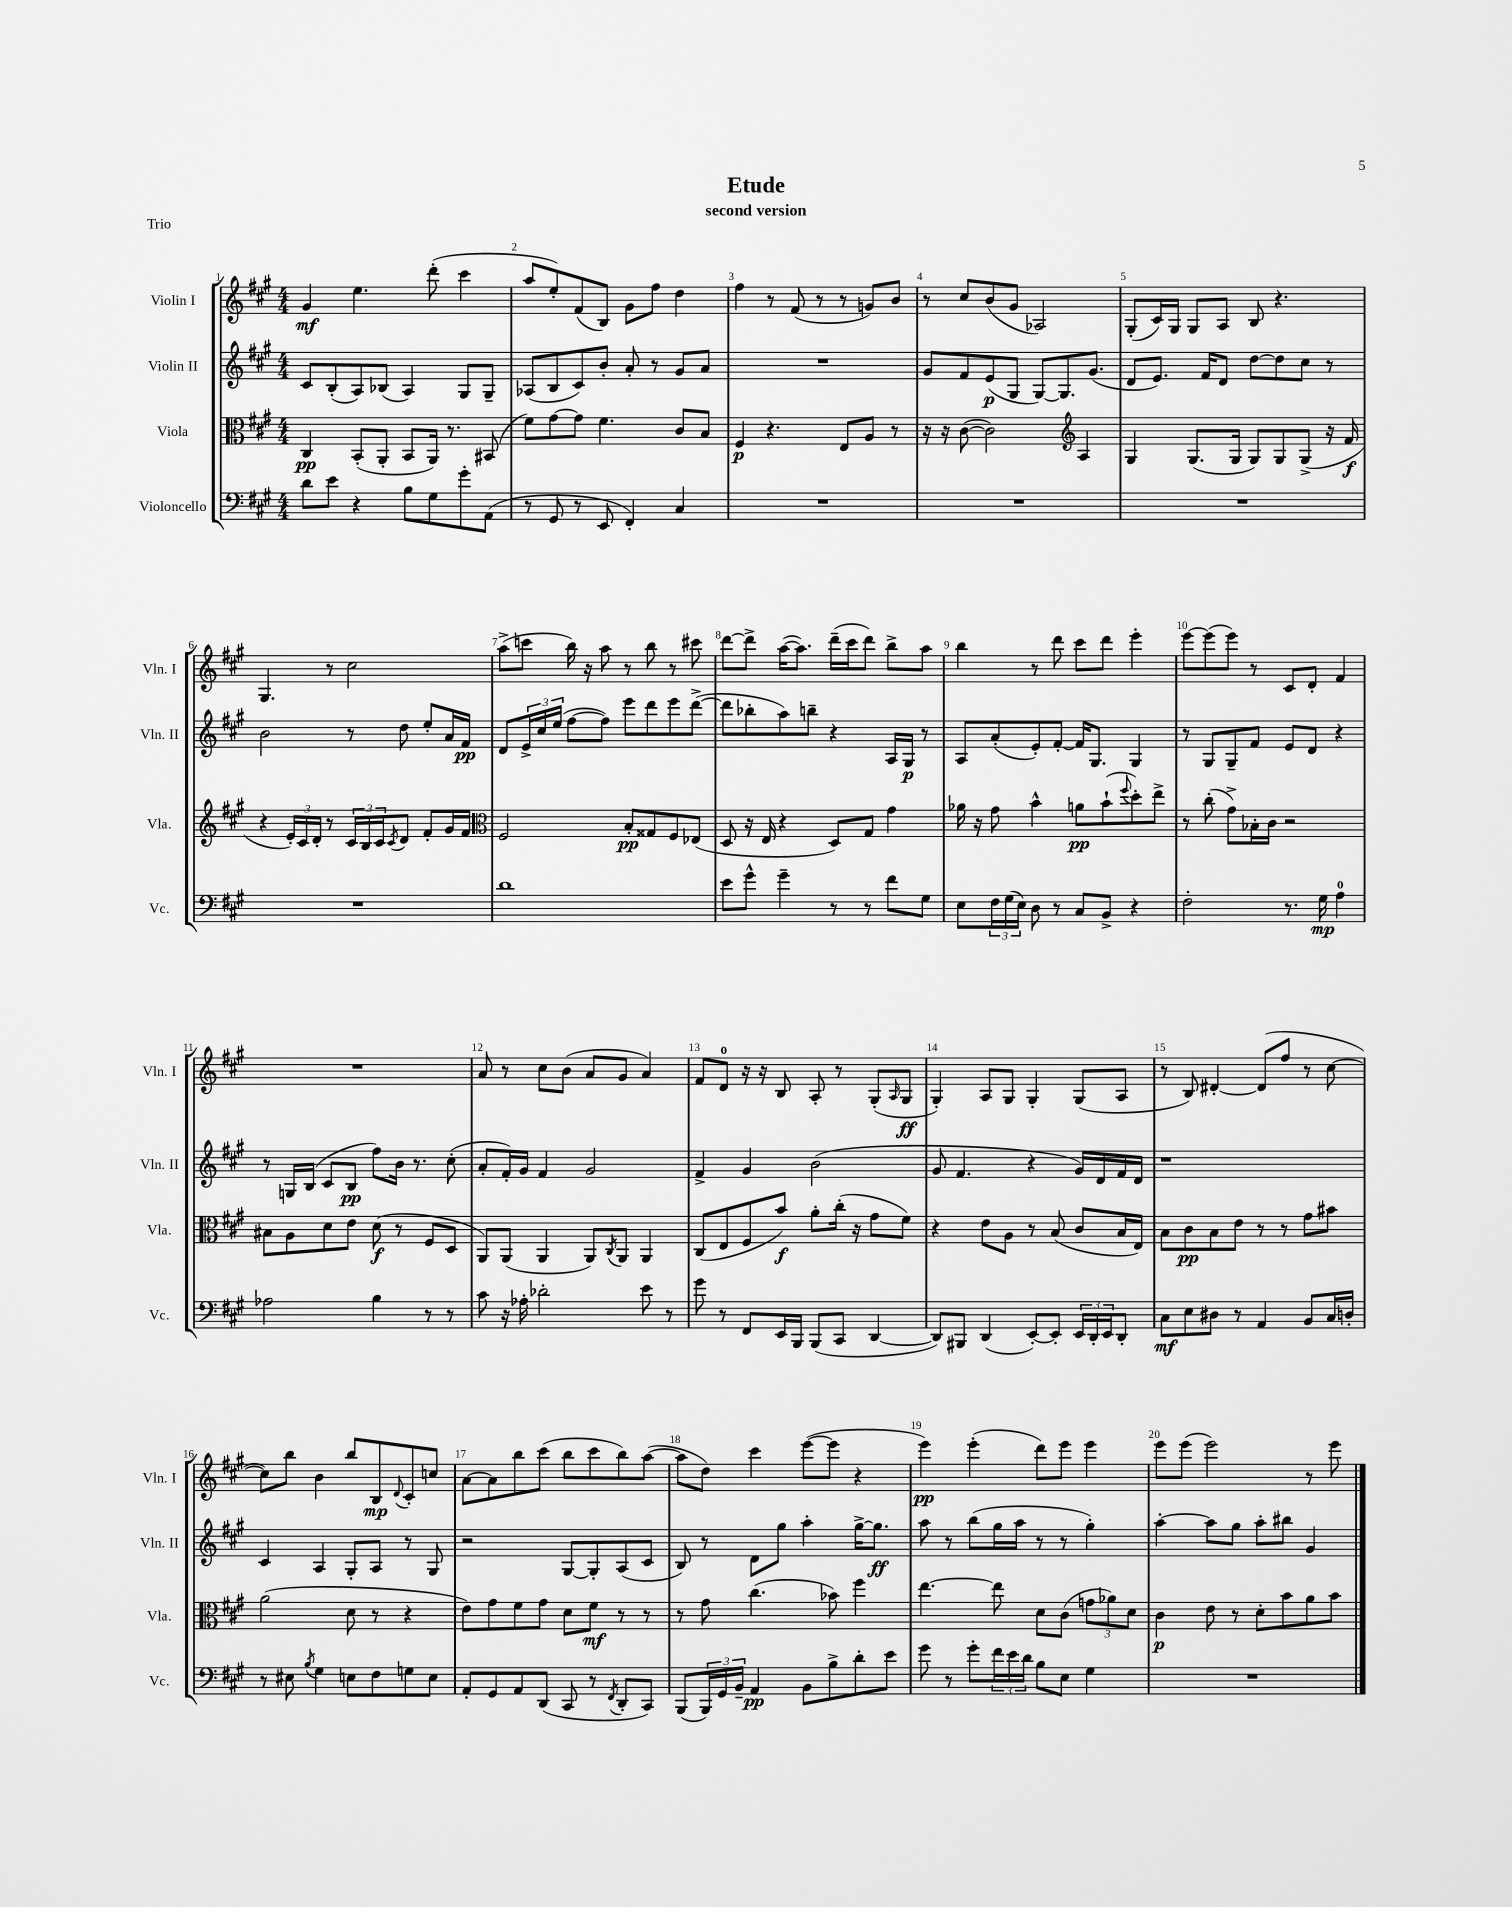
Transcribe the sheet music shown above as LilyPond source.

\header { title = "Etude" subtitle = "second version" piece = "Trio" }
<<
\new StaffGroup <<
\new Staff = "s0" \with { instrumentName = "Violin I" shortInstrumentName = "Vln. I" } {
    \clef treble \key a \major \numericTimeSignature \time 4/4
    gis'4\mf e''4. d'''8-.( cis'''4 |
    a''8 e''8-.) fis'8( b8) gis'8 fis''8 d''4 |
    fis''4 r8 fis'8( r8 r8 g'8) b'8 |
    r8 cis''8 b'8( gis'8 aes2) |
    gis8-.( cis'16) gis16 gis8 a8 b8 r4. |
    gis4. r8 cis''2 |
    a''8->( c'''8 b''16) r16 a''8 r8 b''8 r8 cis'''8 |
    d'''8~ d'''8-> a''16~( a''8.) d'''16--( cis'''16 d'''8) b''8-> a''8 |
    b''4 r8 d'''8 cis'''8 d'''8 e'''4-. |
    e'''8~ e'''8( e'''8) r8 cis'8 d'8-. fis'4 |
    R1 |
    a'8 r8 cis''8 b'8( a'8 gis'8 a'4) |
    fis'8 d'8-0 r16 r16 b8 a8-. r8 gis8-.( \grace { a16 } gis8\ff |
    gis4-.) a8 gis8 gis4-. gis8( a8 |
    r8 b8) dis'4~-. dis'8( fis''8 r8 cis''8~ |
    cis''8) b''8 b'4 b''8 b8\mp \appoggiatura { d'8 } cis'8-. c''8 |
    a'8~ a'8 b''8 cis'''8( b''8 cis'''8 b''8) a''8~( |
    a''8 d''8) cis'''4 e'''8~( e'''8 r4 |
    e'''4\pp) e'''4-.( d'''8) e'''8 e'''4 |
    e'''8 e'''8( e'''2) r8 e'''8 \bar "|." |
}
\new Staff = "s1" \with { instrumentName = "Violin II" shortInstrumentName = "Vln. II" } {
    \clef treble \key a \major \numericTimeSignature \time 4/4
    cis'8 b8-.( a8) bes8( a4) gis8 gis8-- |
    aes8( b8 cis'8) b'8-. a'8-. r8 gis'8 a'8 |
    R1 |
    gis'8 fis'8 e'8\p( gis8 gis8~) gis8. gis'8.( |
    d'8 e'8.) fis'16 d'8 d''8~ d''8 cis''8 r8 |
    b'2 r8 d''8 e''8-. a'16 fis'16\pp |
    d'8 \tuplet 3/2 { e'16-> cis''16 e''16( } fis''8~ fis''8) e'''8 d'''8 e'''8 d'''8~->( |
    d'''8 bes''8-. a''8) b''8-- r4 a16 gis16\p r8 |
    a8 a'8-.( e'8-.) fis'8~-. fis'16 gis8. gis4 |
    r8 gis8 gis8-- fis'8 e'8 d'8 r4 |
    r8 g16 b16( cis'8 b8\pp fis''8) b'16 r8. cis''8-.( |
    a'8-. fis'16-.) gis'16 fis'4 gis'2 |
    fis'4-> gis'4 b'2( |
    gis'8 fis'4. r4 gis'16) d'16 fis'16 d'16 |
    r1 |
    cis'4 a4 gis8-. a8 r8 gis8 |
    r2 gis8~ gis8-. a8( cis'8 |
    b8) r8 d'8 gis''8 a''4-. gis''16~-> gis''8.\ff |
    a''8 r8 b''8( gis''16 a''16 r8 r8 gis''4-.) |
    a''4~-. a''8 gis''8 a''8-. bis''8 gis'4 \bar "|." |
}
\new Staff = "s2" \with { instrumentName = "Viola" shortInstrumentName = "Vla." } {
    \clef alto \key a \major \numericTimeSignature \time 4/4
    cis4\pp b,8-.( a,8-. b,8 a,16) r8. bis,8( |
    fis'8) gis'8~ gis'8 fis'4. cis'8 b8 |
    fis4\p r4. e8 a8 r8 |
    r16 r16 cis'8~( cis'2) \clef treble a4 |
    gis4 gis8.( gis16 gis8) gis8 gis8->( r16 fis'16\f |
    r4 \tuplet 3/2 { e'16-.) cis'16 d'16-. } r8 \tuplet 3/2 { cis'16 b16 cis'16 } \acciaccatura { cis'8 } d'8 fis'8-. gis'16 fis'16 |
    \clef alto fis2 b8-.\pp gisis8 fis8 ees8( |
    d8 r16 e16 r4 d8) gis8 gis'4 |
    aes'16 r16 gis'8 b'4-^ a'8\pp b'8-!( \appoggiatura { fis''8 } d''8-.) e''8-> |
    r8 cis''8-.( gis'8->) bes16-. cis'16 r2 |
    bis8 a8 d'8 e'8 d'8\f( r8 fis8 d8 |
    a,8) a,8( a,4 a,8) \acciaccatura { cis8 } a,8 a,4 |
    cis8( e8 fis8 b'8\f) a'8-. cis''16-.( r16 gis'8 fis'8) |
    r4 e'8 a8 r8 b8( cis'8 b16 e16) |
    b8 cis'8\pp b8 e'8 r8 r8 gis'8 bis'8 |
    a'2( d'8 r8 r4 |
    e'8) gis'8 fis'8 gis'8 d'8 fis'8\mf r8 r8 |
    r8 gis'8 cis''4.( bes'8) fis''4 |
    e''4.~ e''8 d'8 cis'8( \tuplet 3/2 { g'8 aes'8) d'8 } |
    cis'4\p e'8 r8 d'8-. b'8 a'8 b'8 \bar "|." |
}
\new Staff = "s3" \with { instrumentName = "Violoncello" shortInstrumentName = "Vc." } {
    \clef bass \key a \major \numericTimeSignature \time 4/4
    d'8 e'8 r4 b8 gis8 gis'8-. a,8( |
    r8 gis,8 r8 e,8 fis,4-.) cis4 |
    R1 |
    R1 |
    R1 |
    R1 |
    d'1 |
    e'8 gis'8-^ gis'4-- r8 r8 fis'8 gis8 |
    e8 \tuplet 3/2 { fis16 gis16( e16) } d8 r8 cis8 b,8-> r4 |
    fis2-. r8. gis16\mp a4-0 |
    aes2 b4 r8 r8 |
    cis'8 r16 aes16-. des'2-. e'8 r8 |
    gis'8 r8 fis,8 e,16 b,,16 b,,8( cis,8 d,4~ |
    d,8) bis,,8 d,4( e,8~-.) e,8-. \tuplet 3/2 { e,16 d,16-. e,16 } d,8-. |
    cis8\mf e8 dis8 r8 a,4 b,8 cis16 d16-. |
    r8 eis8 \acciaccatura { b8 } gis4 e8 fis8 g8 e8 |
    a,8-. gis,8 a,8 d,8( cis,8 r8 \acciaccatura { fis,8 } d,8-. cis,8) |
    b,,8( \tuplet 3/2 { b,,16) gis,16 b,16-- } a,4\pp b,8 b8-> d'8-. e'8 |
    gis'8 r8 gis'8-. \tuplet 3/2 { fis'16 e'16 d'16 } b8 e8 gis4 |
    R1 \bar "|." |
}
>>
>>
\layout { \context { \Score \override BarNumber.break-visibility = ##(#f #t #t) barNumberVisibility = #all-bar-numbers-visible } }
